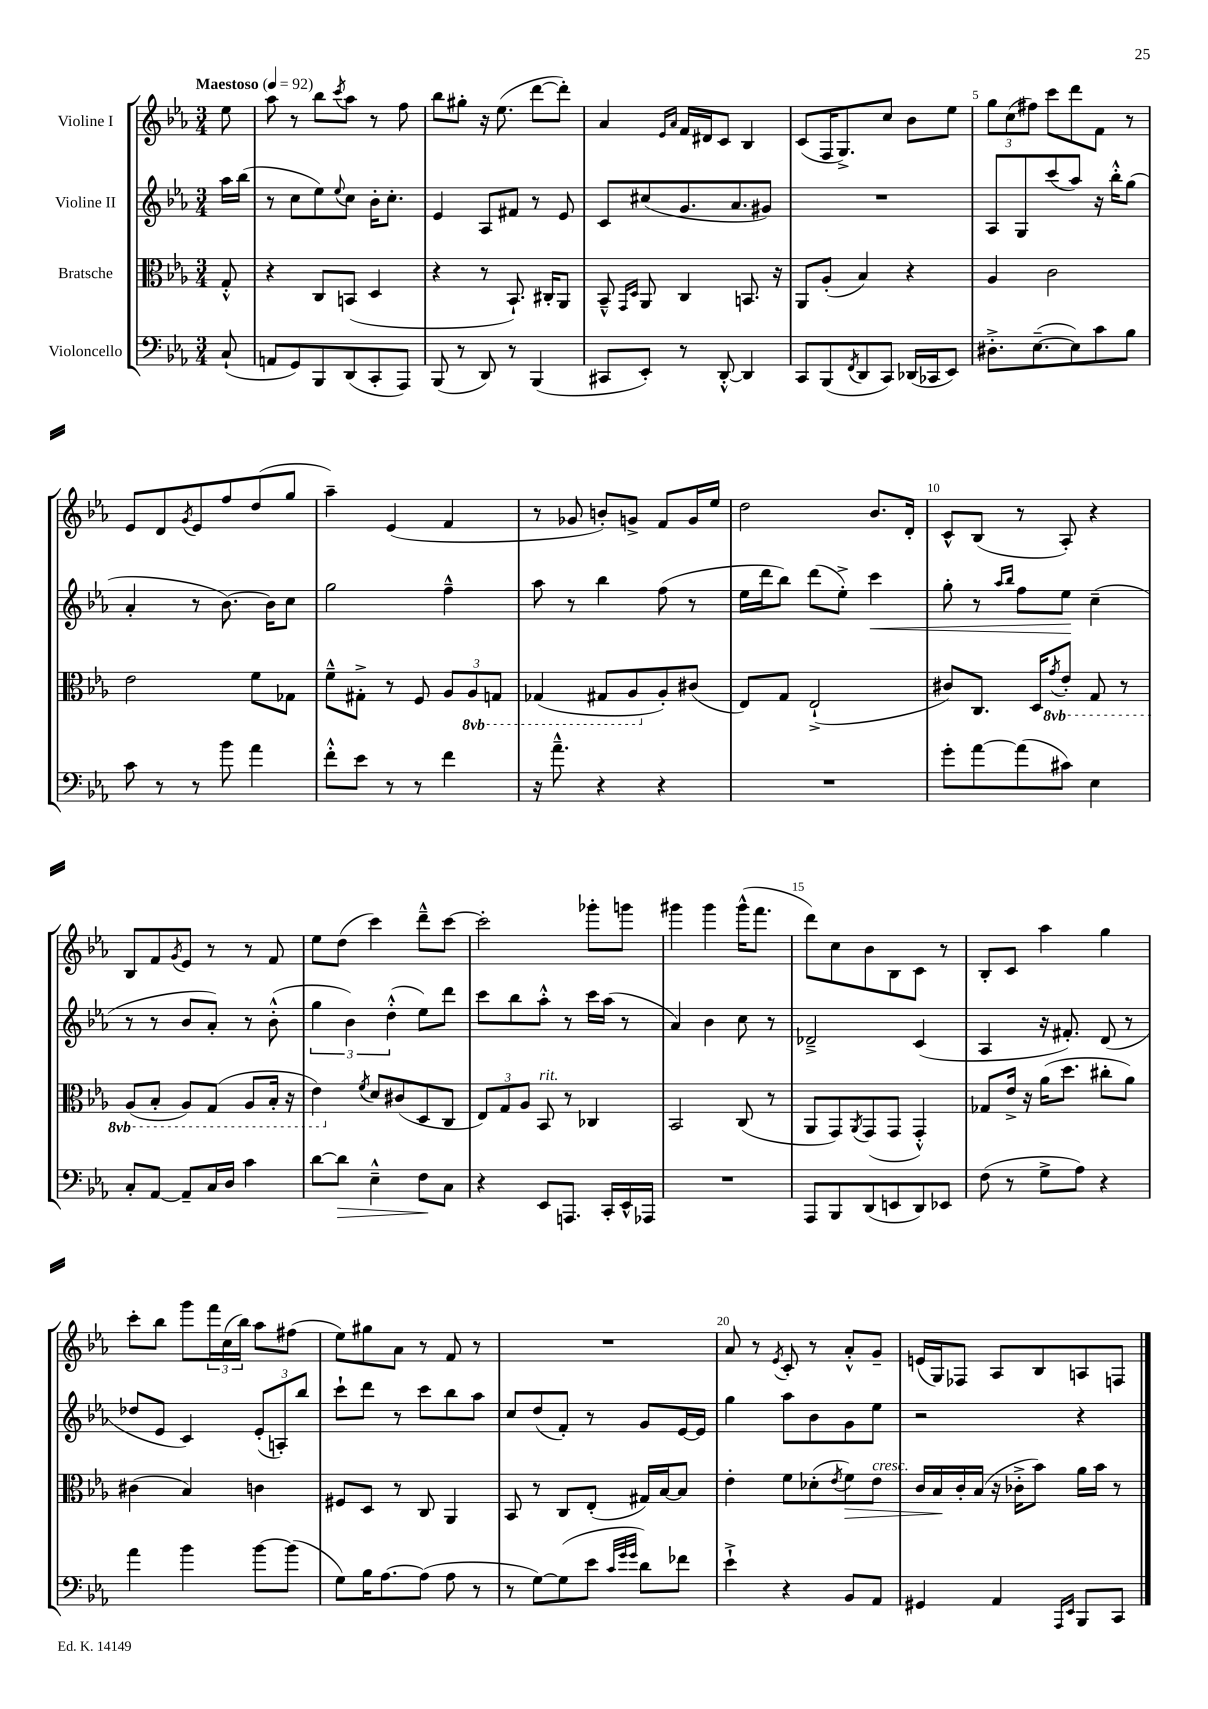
<<
\new StaffGroup <<
\new Staff = "s0" \with { instrumentName = "Violine I" } {
    \clef treble \key ees \major \numericTimeSignature \time 3/4 \partial 8 \tempo "Maestoso" 4 = 92
    ees''8 |
    aes''8 r8 bes''8 \acciaccatura { c'''8 } aes''8 r8 f''8 |
    bes''8 gis''8-. r16 ees''8.( d'''8~ d'''8-.) |
    aes'4 \grace { ees'16 aes'16 } f'16 dis'16 c'8 bes4 |
    c'8( f16 g8.->) c''8 bes'8 ees''8 |
    \tuplet 3/2 { g''8 c''8( fis''8) } c'''8 d'''8 f'8 r8 |
    ees'8 d'8 \acciaccatura { g'8 } ees'8 f''8 d''8( g''8 |
    aes''4--) ees'4( f'4 |
    r8 ges'8 b'8-.) g'8-> f'8 g'16 ees''16 |
    d''2 bes'8. d'16-. |
    c'8-^ bes8( r8 aes8-.) r4 |
    bes8 f'8 \acciaccatura { g'8 } ees'8 r8 r8 f'8 |
    ees''8 d''8( c'''4) d'''8---^ c'''8~ |
    c'''2-. ges'''8-. g'''8 |
    gis'''4 gis'''4 gis'''16-^( f'''8. |
    d'''8) c''8 bes'8 bes8 c'8 r8 |
    bes8-. c'8 aes''4 g''4 |
    c'''8-. bes''8 g'''8 \tuplet 3/2 { f'''16 c''16( bes''16) } aes''8 fis''8( |
    ees''8) gis''8 aes'8 r8 f'8 r8 |
    R2. |
    aes'8 r8 \acciaccatura { ees'8 } c'8-. r8 aes'8-.-^ g'8-- |
    e'16( g16) fes8 aes8 bes8 a8 f8 \bar "|." |
}
\new Staff = "s1" \with { instrumentName = "Violine II" } {
    \clef treble \key ees \major \numericTimeSignature \time 3/4 \partial 8
    aes''16 bes''16( |
    r8 c''8 ees''8) \appoggiatura { ees''8 } c''8 bes'16-. c''8.-. |
    ees'4 aes8 fis'8 r8 ees'8 |
    c'8 cis''8( g'8. aes'8. gis'8) |
    R2. |
    aes8 g8 c'''8( aes''8) r16 bes''16-.-^ g''8( |
    aes'4-. r8 bes'8.~) bes'16 c''8 |
    g''2 f''4---^ |
    aes''8 r8 bes''4 f''8( r8 |
    ees''16 d'''16 bes''8) d'''8( ees''8-.->) c'''4\< |
    g''8-. r8 \grace { aes''16 bes''16 } f''8 ees''8\! c''4--( |
    r8 r8 bes'8 aes'8-.) r8 bes'8-.-^( |
    \tuplet 3/2 { g''4 bes'4) d''4-.-^( } ees''8) d'''8 |
    c'''8 bes''8 aes''8-.-^ r8 c'''16 aes''16( r8 |
    aes'4) bes'4 c''8 r8 |
    des'2---> c'4( |
    aes4 r16 fis'8.-.) d'8( r8 |
    des''8 ees'8 c'4) \tuplet 3/2 { ees'8-.( a8-.) bes''8 } |
    c'''8-! d'''8 r8 c'''8 bes''8 aes''8 |
    c''8 d''8( f'8-.) r8 g'8 ees'16~ ees'16 |
    g''4 aes''8 bes'8 g'8 ees''8 |
    r2 r4 \bar "|." |
}
\new Staff = "s2" \with { instrumentName = "Bratsche" } {
    \clef alto \key ees \major \numericTimeSignature \time 3/4 \set Staff.ottavationMarkups = #ottavation-simple-ordinals \partial 8
    g8-.-^ |
    r4 c8 b,8( d4 |
    r4 r8 bes,8.-!) cis16-. aes,8 |
    bes,8---^ \grace { g,16 d16 } aes,8 c4 b,8. r16 |
    aes,8 aes8-.( bes4) r4 |
    aes4 c'2 |
    ees'2 f'8 ges8 |
    f'8---^ gis8-.-> r8 f8 \tuplet 3/2 { aes8 \ottava #-1 aes,8 g,!8 } |
    ges,4( gis,8 aes,8 \ottava #0 aes8-.) cis'8( |
    ees8) g8 ees2-!->( |
    cis'8) c8. d16 \ottava #-1 \acciaccatura { g8 } ees8-. g,8 r8 |
    aes,8( bes,8-. aes,8) g,8( aes,8 bes,16-. r16 |
    ees4) \ottava #0 \acciaccatura { f'8 } d'8 cis'8( d8 c8 |
    \tuplet 3/2 { ees8) g8 aes8 } bes,8^\markup { \italic "rit." } r8 ces4 |
    bes,2 c8( r8 |
    aes,8 g,8) \acciaccatura { aes,8 } g,8( g,8 g,4-.-^) |
    ges8 ees'16-> r16 aes'16( d''8. cis''8-. aes'8) |
    cis'4( bes4) c'4 |
    fis8 d8 r8 c8 aes,4 |
    bes,8 r8 c8 ees8-.( gis16) bes16~ bes8 |
    ees'4-. f'8 des'8-.( \acciaccatura { ees'8 } f'8\>) ees'8^\markup { \italic "cresc." } |
    c'16 bes16\! c'16-. bes16( r16 ces'16-.-> bes'8) aes'16 bes'16 r8 \bar "|." |
}
\new Staff = "s3" \with { instrumentName = "Violoncello" } {
    \clef bass \key ees \major \numericTimeSignature \time 3/4 \partial 8
    c8-!( |
    a,8 g,8) bes,,8 d,8( c,8-. aes,,8) |
    bes,,8( r8 d,8) r8 bes,,4( |
    cis,8 ees,8-.) r8 d,8~-.-^ d,4 |
    c,8 bes,,8( \acciaccatura { f,8 } d,8 c,8) des,16( ces,16 ees,8) |
    dis8.-.-> ees8.~--( ees8) c'8 bes8 |
    c'8 r8 r8 bes'8 aes'4 |
    f'8-.-^ ees'8 r8 r8 f'4 |
    r16 aes'8.---^ r4 r4 |
    R2. |
    g'8-. aes'8~ aes'8( cis'8) ees4 |
    c8-. aes,8~ aes,8-- c16 d16 c'4 |
    d'8~ d'8\> ees4---^ f8\! c8 |
    r4 ees,8 a,,8. c,16-. ees,16-^ aes,,16 |
    R2. |
    aes,,8 bes,,8 d,8( e,8 d,8) ees,8 |
    f8( r8 g8-> aes8) r4 |
    aes'4 bes'4 bes'8~ bes'8( |
    g8) bes16 aes8.~ aes8( aes8 r8 |
    r8 g8~) g8( ees'8 \grace { c'32 g'32 g'32 } d'8) fes'8 |
    ees'4-!-> r4 bes,8 aes,8 |
    gis,4 aes,4 \grace { aes,,16 ees,16 } bes,,8 c,8 \bar "|." |
}
>>
>>
\layout { \context { \Score \override BarNumber.break-visibility = ##(#f #t #t) barNumberVisibility = #(every-nth-bar-number-visible 5) } }
